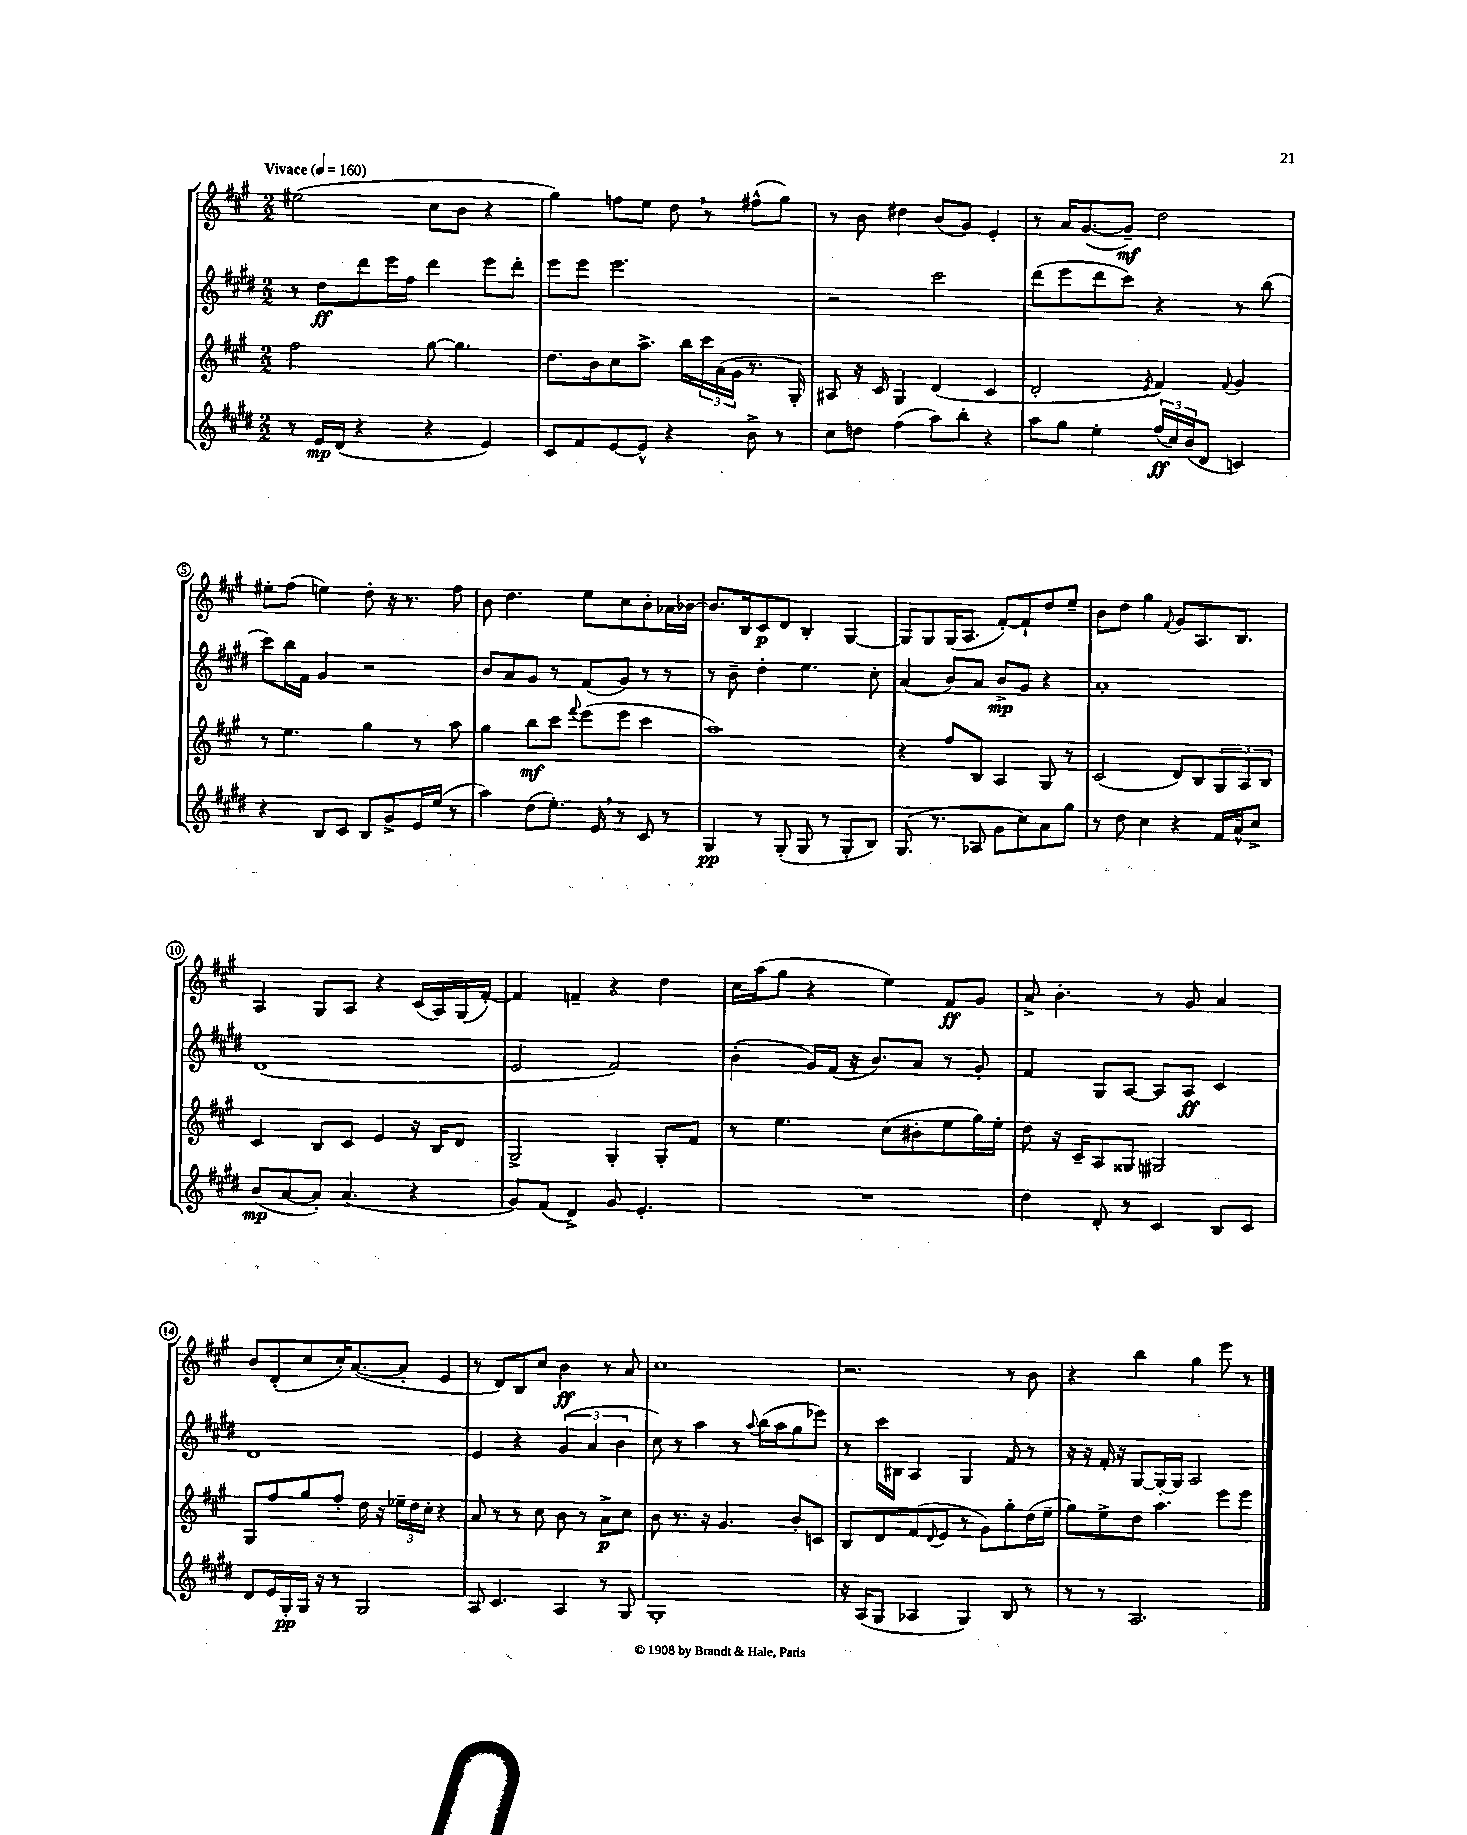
<<
\new StaffGroup <<
\new Staff = "s0" {
    \clef treble \key a \major \numericTimeSignature \time 2/2 \tempo "Vivace" 4 = 160
    eis''2( cis''8 b'8 r4 |
    gis''4) f''8 e''8 d''8 \breathe r8 fis''8-^( gis''8) |
    r8 b'8 dis''4 b'8( gis'8) e'4-. |
    r8 a'16 gis'8.~( gis'8--\mf) d''2 |
    eis''8-. fis''8( e''4) d''8-. r16 r8. fis''8 |
    b'8 d''4. e''8 cis''8 b'8-. aes'16 bes'16~ |
    bes'8. b16 cis'8\p d'8 b4-. gis4~ |
    gis8 gis8 gis16( a8. fis'8~-.) fis'8-! d''8 e''8-- |
    b'8 d''8 gis''4 \appoggiatura { fis'8 } gis'8 a8. b8. |
    a4 gis8 a8 r4 cis'16( a16) gis16( fis'16~-.) |
    fis'4 f'4-- r4 d''4 |
    cis''16 a''16( gis''8 r4 e''4) fis'8\ff gis'8 |
    a'8-> b'4.-. r8 gis'8 a'4 |
    b'8 d'8-.( cis''8 cis''16-.) a'8.~( a'8-. e'4 |
    r8 d'8) b8 cis''8 b'4\ff r8 a'8 |
    cis''1 |
    r2. r8 b'8 |
    r4 b''4 gis''4 e'''8 r8 \bar "|." |
}
\new Staff = "s1" {
    \clef treble \key e \major \numericTimeSignature \time 2/2
    r8 dis''8\ff dis'''8 e'''16 fis''16 dis'''4 e'''8 dis'''8-. |
    e'''8 e'''8 e'''2. |
    r2 cis'''2 |
    dis'''8( e'''8 dis'''8 cis'''8) r4 r8 b''8( |
    cis'''8) b''16 fis'16 gis'4 r2 |
    b'8 a'8 gis'8 r8 fis'8( gis'8) r8 r8 |
    r8 b'8-- dis''4-. e''4. cis''8-. |
    a'4( b'8) a'8 b'8->\mp gis'8 r4 |
    a'1-. |
    dis'1( |
    e'2 fis'2) |
    b'4-.( gis'16) fis'16( r16 b'8.) a'8 r8 gis'8-. |
    fis'4 gis8 a8~ a8 a8\ff cis'4 |
    dis'1 |
    e'4 r4 \tuplet 3/2 { gis'4( a'4 b'4 } |
    cis''8) r8 a''4 r8 \appoggiatura { a''8 } b''16( a''16 gis''8 ees'''8) |
    r8 cis'''16 bis16 a4 gis4 fis'8 r8 |
    r16 r16 fis'16-. r16 gis8~ gis16~-. gis16 a2 \bar "|." |
}
\new Staff = "s2" {
    \clef treble \key a \major \numericTimeSignature \time 2/2
    fis''2 gis''8~ gis''4. |
    d''8. b'16 cis''8 a''8.-> b''16 \tuplet 3/2 { cis'''16 a'16( gis'16 } r8. gis16-.) |
    ais8 r16 cis'16 gis4 d'4( cis'4 |
    d'2-. \acciaccatura { e'8 } fis'4) \appoggiatura { fis'8 } gis'4 |
    r8 e''4. gis''4 r8 a''8 |
    gis''4 b''8\mf cis'''8 \appoggiatura { fis'''8 } e'''8( e'''8 cis'''4 |
    a''1) |
    r4 fis''8 b8 a4 gis8 r8 |
    cis'2( d'8) b8 \tuplet 3/2 { gis8 a8 b8 } |
    cis'4 b8 cis'8 e'4 r16 b16 d'8 |
    gis2-> gis4-. gis8-. fis'8 |
    r8 e''4. cis''8( bis'8-. e''8 gis''16) e''16-. |
    d''8 r16 cis'16-- a8 gisis8 gis2 |
    gis8 fis''8 gis''8 fis''8-. d''16 r16 \tuplet 3/2 { ees''16-- d''16 cis''16-. } r4 |
    a'8 r8 r8 cis''8 b'8 r8 a'8->\p cis''8 |
    b'8 r8. r16 gis'4. b'8-. c'8 |
    b8 d'8 fis'8( \appoggiatura { d'8 } e'8 r8 gis'8) gis''8-. d''16( e''16-- |
    gis''8) e''8-> d''8 a''4. e'''8 e'''8 \bar "|." |
}
\new Staff = "s3" {
    \clef treble \key e \major \numericTimeSignature \time 2/2
    r8 e'16\mp dis'16( r4 r4 e'4) |
    cis'8 fis'8 e'8~ e'8-^ r4 b'8-> r8 |
    cis''8 d''8 fis''4( a''8) b''8-. r4 |
    a''8 gis''8 e''4-. \tuplet 3/2 { fis''16\ff( cis''16) b'16( } dis'8 c'4) |
    r4 b8 cis'8 b8 gis'8-> e'16 e''16( r8 |
    a''4) dis''8( e''8.-.) e'16 \breathe r8 cis'8 r8 |
    gis4\pp r8 gis8-.( gis8 r8 gis8-. b8) |
    gis8.( r8. aes8 gis'8 cis''8) a'8 gis''8 |
    r8 dis''8 cis''4 r4 fis'16 a'16-^ cis''8-> |
    b'8\mp( a'8~ a'8-.) a'4.( r4 |
    gis'8) fis'8( dis'4->) gis'8 e'4.-. |
    R1 |
    dis''4 dis'8-. r8 cis'4 b8 cis'8 |
    dis'8 e'16 gis16-.\pp gis16 r16 r8 gis2 |
    a8 cis'4. a4 r8 gis8 |
    gis1-. |
    r16 a16( gis8 aes4 gis4) b8 r8 |
    r8 r8 a2. \bar "|." |
}
>>
>>
\layout { \context { \Score \override BarNumber.stencil = #(make-stencil-circler 0.1 0.3 ly:text-interface::print) } }
